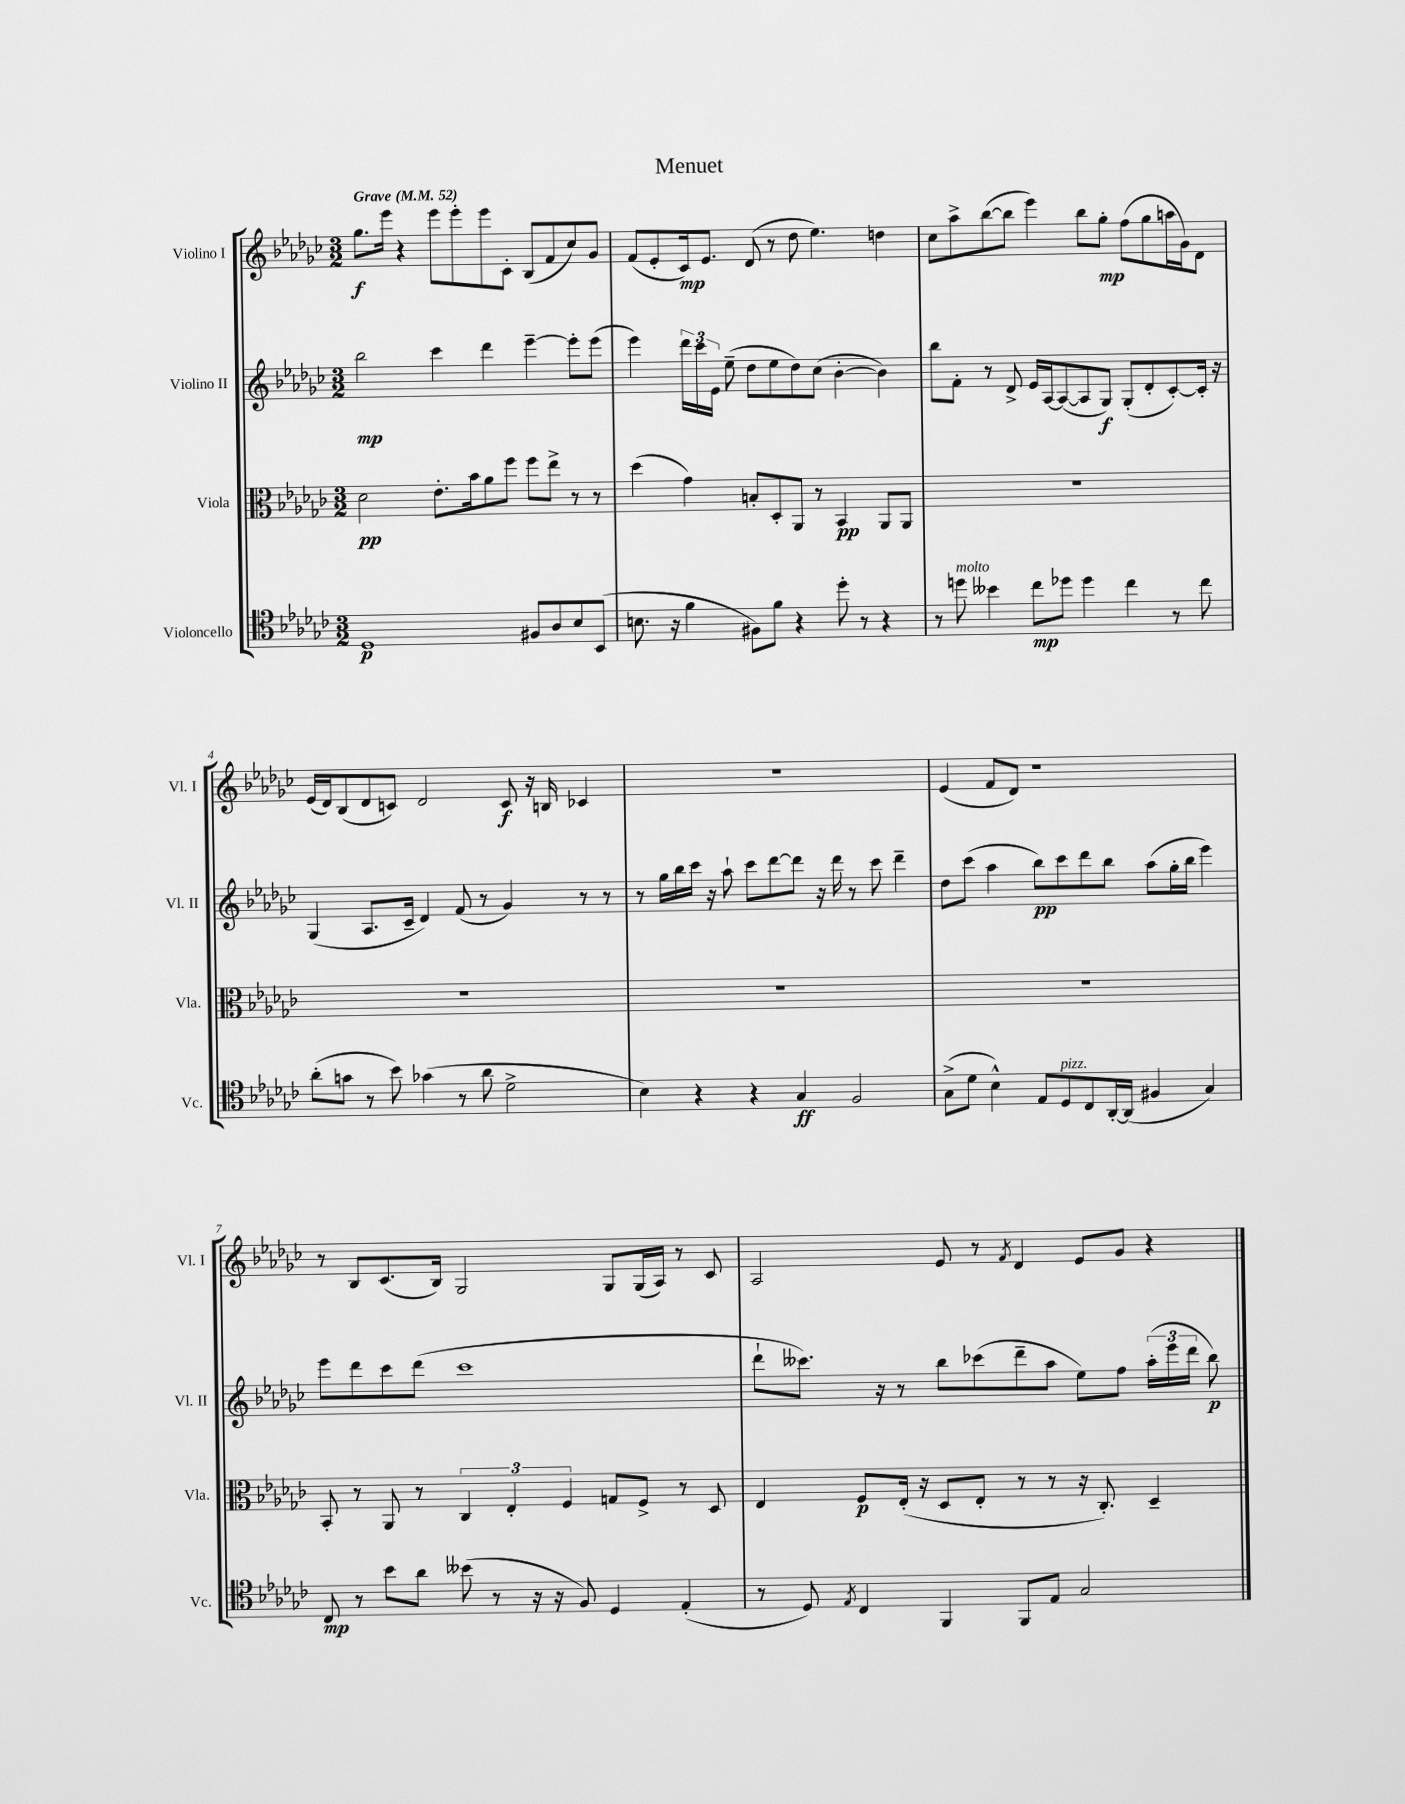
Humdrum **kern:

**kern	**dynam	**kern	**dynam	**kern	**dynam	**kern	**dynam
*part4	*part4	*part3	*part3	*part2	*part2	*part1	*part1
*staff4	*staff4	*staff3	*staff3	*staff2	*staff2	*staff1	*staff1
*I"Violoncello	*	*I"Viola	*	*I"Violino II	*	*I"Violino I	*
*I'Vc.	*	*I'Vla.	*	*I'Vl. II	*	*I'Vl. I	*
*clefC4	*	*clefC3	*	*clefG2	*	*clefG2	*
*k[b-e-a-d-g-c-]	*	*k[b-e-a-d-g-c-]	*	*k[b-e-a-d-g-c-]	*	*k[b-e-a-d-g-c-]	*
*M3/2	*	*M3/2	*	*M3/2	*	*M3/2	*
*MM52	*	*MM52	*	*MM52	*	*MM52	*
=1	=1	=1	=1	=1	=1	=1	=1
!	!	!	!	!	!	!LO:TX:a:B:t=Grave	!
1D-	p	2d-\	pp	2bb-\	mp	8.gg-\L	f
.	.	.	.	.	.	16eee-\Jk	.
.	.	.	.	.	.	4r	.
.	.	8.e-'\L	.	4ccc-\	.	8eee-\L	.
.	.	.	.	.	.	8eee-'\	.
.	.	16b-\k	.	.	.	.	.
.	.	8a-\	.	4ddd-\	.	8eee-\	.
.	.	8ff\J	.	.	.	8c-'\J	.
8F#X/L	.	8ff\L	.	[4eee-~\	.	(8B-/L	.
8A-/	.	8ee-^\J	.	.	.	8f/	.
8B-/	.	8r	.	8eee-'\L]	.	8cc-/)	.
(8BB-/J	.	8r	.	(8eee-\J	.	8g-/J	.
=2	=2	=2	=2	=2	=2	=2	=2
8.Bn\	.	(4dd-\	.	4eee-\)	.	(8f/L	.
.	.	.	.	.	.	8e-'/	.
16r	.	.	.	.	.	.	.
4f\	.	4g-\)	.	24ddd-\LL	.	16c-/k)	mp
.	.	.	.	24ccc-\	.	.	.
.	.	.	.	.	.	8.e-/J	.
.	.	.	.	24e-\JJ	.	.	.
.	.	.	.	(8ee-~\	.	.	.
8F#X\L)	.	8Bn'/L	.	8dd-\L	.	(8d-/	.
8f\J	.	8D-'/	.	8ee-\	.	8r	.
4r	.	8AA-/J	.	8dd-\)	.	8dd-\	.
.	.	8r	.	(8cc-\J	.	4.ee-\)	.
8dd-'\	.	4BB-/	pp	[4b-'\	.	.	.
8r	.	.	.	.	.	.	.
4r	.	8AA-/L	.	4b-\])	.	4ddn\	.
.	.	8AA-/J	.	.	.	.	.
=3	=3	=3	=3	=3	=3	=3	=3
8r	.	1.r	.	8bb-\L	.	8cc-\L	.
!LO:TX:a:i:t=molto	!	!	!	!	!	!	!
8ddn\	.	.	.	8f'\J	.	8aa-^\	.
4b--X\	.	.	.	8r	.	([8bb-\	.
.	.	.	.	8d-^/	.	8bb-\J]	.
8cc-\L	mp	.	.	16e-/LL	.	4eee-\)	.
.	.	.	.	[16A-/J	.	.	.
8dd-X\J	.	.	.	(8A-/_	.	.	.
4dd-\	.	.	.	8A-/]	.	8bb-\L	.
.	.	.	.	8G-/J)	f	8gg-'\J	mp
4cc-\	.	.	.	(8G-'/L	.	(8ff\L	.
.	.	.	.	8d-'/	.	8gg-\	.
8r	.	.	.	[8c-'/)	.	16aan\L	.
.	.	.	.	.	.	16g-\J)	.
8cc-\	.	.	.	16c-'/Jk]	.	8d-\J	.
.	.	.	.	16r	.	.	.
!!LO:LB:g=z
=4	=4	=4	=4	=4	=4	=4	=4
(8a-'\L	.	1.r	.	(4G-/	.	(16e-/LL	.
.	.	.	.	.	.	16d-/J)	.
8gn\J	.	.	.	.	.	(8B-/	.
8r	.	.	.	8.A-/L	.	8d-/	.
8b-\)	.	.	.	.	.	8cn/J)	.
.	.	.	.	16c-~/Jk	.	.	.
(4g-X\	.	.	.	4d-/)	.	2d-/	.
8r	.	.	.	(8f/	.	.	.
8a-\	.	.	.	8r	.	.	.
2d-^\	.	.	.	4g-/)	.	8c/	f
.	.	.	.	.	.	16r	.
.	.	.	.	.	.	16Bn/	.
.	.	.	.	8r	.	4c-X/	.
.	.	.	.	8r	.	.	.
=5	=5	=5	=5	=5	=5	=5	=5
4B-\)	.	1.r	.	8r	.	1.r	.
.	.	.	.	16gg-\LL	.	.	.
.	.	.	.	16bb-\	.	.	.
4r	.	.	.	16ccc-\JJ	.	.	.
.	.	.	.	16r	.	.	.
.	.	.	.	8aa-`\	.	.	.
4r	.	.	.	8ccc-\L	.	.	.
.	.	.	.	[8ddd-\	.	.	.
4G-/	ff	.	.	8ddd-\J]	.	.	.
.	.	.	.	16r	.	.	.
.	.	.	.	16ddd-\	.	.	.
2F/	.	.	.	8r	.	.	.
.	.	.	.	8ccc-\	.	.	.
.	.	.	.	4ddd-~\	.	.	.
=6	=6	=6	=6	=6	=6	=6	=6
(8G-^\L	.	1.r	.	8dd-\L	.	(4e-/	.
8d-\J	.	.	.	(8ccc-\J	.	.	.
4B-^^\)	.	.	.	4aa-\	.	8f/L	.
.	.	.	.	.	.	8d-/J)	.
8E-/L	.	.	.	8bb-\L)	pp	1r	.
!LO:TX:a:i:t=pizz.	!	!	!	!	!	!	!
8D-/	.	.	.	8ccc-\	.	.	.
8C-/	.	.	.	8ddd-\	.	.	.
[16AA-'/L	.	.	.	8bb-\J	.	.	.
(16AA-/JJ]	.	.	.	.	.	.	.
4F#X/	.	.	.	(8aa-\L	.	.	.
.	.	.	.	16gg-'\L	.	.	.
.	.	.	.	16bb-\JJ	.	.	.
4G-/)	.	.	.	4eee-\)	.	.	.
!!LO:LB:g=z
=7	=7	=7	=7	=7	=7	=7	=7
8C-/	mp	8BB-'/	.	8eee-\L	.	8r	.
8r	.	8r	.	8ddd-\	.	8B-/L	.
8b-\L	.	8AA-/	.	8ccc-\	.	(8.c-/	.
8a-\J	.	8r	.	(8ddd-\J	.	.	.
.	.	.	.	.	.	16B-/Jk)	.
(8b--X\	.	6C-/	.	1ccc-	.	2G-/	.
8r	.	.	.	.	.	.	.
.	.	6E-'/	.	.	.	.	.
16r	.	.	.	.	.	.	.
16r	.	.	.	.	.	.	.
.	.	6F/	.	.	.	.	.
8F/)	.	.	.	.	.	.	.
4D-/	.	8Gn/L	.	.	.	8G-/L	.
.	.	8F^/J	.	.	.	(16G-/L	.
.	.	.	.	.	.	16A-/JJ)	.
(4E-'/	.	8r	.	.	.	8r	.
.	.	8D-/	.	.	.	8c-/	.
=8	=8	=8	=8	=8	=8	=8	=8
8r	.	4E-/	.	8ddd-`\L	.	2A-/	.
8D-/)	.	.	.	8.ccc--X\J)	.	.	.
8qE-/	.	.	.	.	.	.	.
4C-/	.	8F/L	p	.	.	.	.
.	.	.	.	16r	.	.	.
.	.	(16E-'/Jk	.	8r	.	.	.
.	.	16r	.	.	.	.	.
4FF/	.	8D-/L	.	8bb-\L	.	8e-/	.
.	.	8E-'/J	.	(8ccc-X\	.	8r	.
.	.	.	.	.	.	8qf/	.
8FF/L	.	8r	.	8ddd-~\	.	4d-/	.
8E-/J	.	8r	.	8aa-\J	.	.	.
2G-/	.	16r	.	8ee-\L)	.	8e-/L	.
.	.	8.C-'/)	.	.	.	.	.
.	.	.	.	8ff\J	.	8g-/J	.
.	.	4D-~/	.	(24aa-'\LL	.	4r	.
.	.	.	.	24eee-\	.	.	.
.	.	.	.	24ddd-\JJ	.	.	.
.	.	.	.	8bb-\)	p	.	.
==	==	==	==	==	==	==	==
*-	*-	*-	*-	*-	*-	*-	*-
